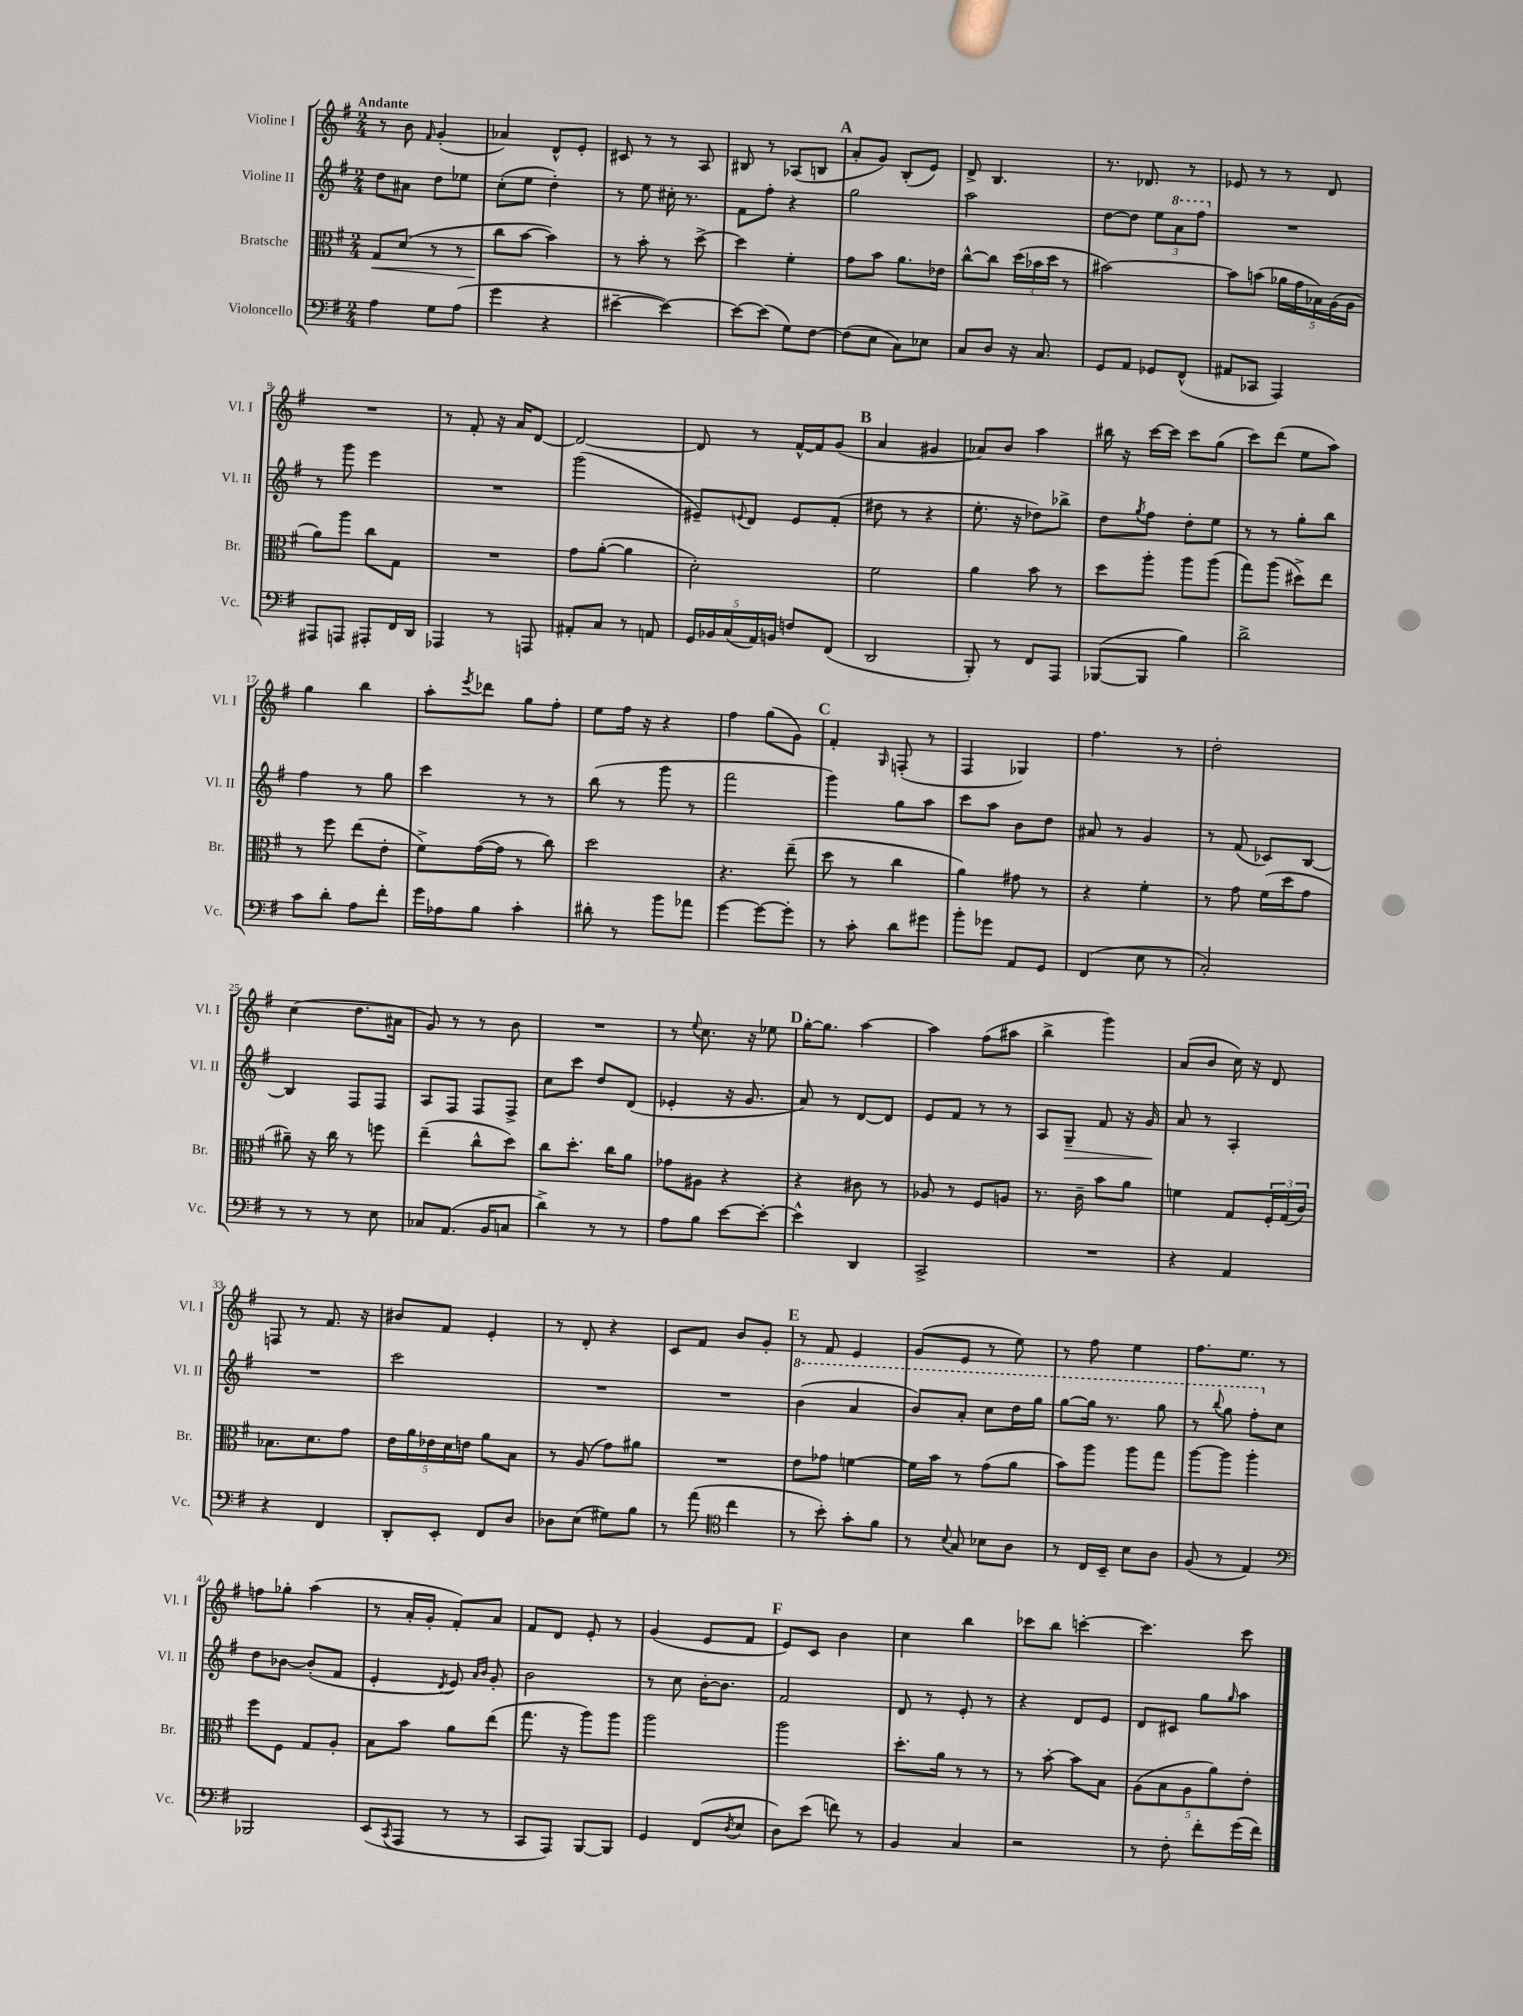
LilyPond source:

<<
\new StaffGroup <<
\new Staff = "s0" \with { instrumentName = "Violine I" shortInstrumentName = "Vl. I" } {
    \clef treble \key g \major \numericTimeSignature \time 2/4 \tempo "Andante"
    r8 b'8 \grace { fis'16 } g'4-.( |
    aes'4) d'8-^ e'8-. |
    cis'8 r8 r8 a8 |
    bis8 r8 aes8( b8 |
    \mark \markup { \bold "A" } a'8-. g'8) b8-.( e'8) |
    d'8-> b4. |
    r8. des'8. r8 |
    ees'8 r8 r8 d'8 |
    R2 |
    r8 fis'8-. r16 a'16 d'8~ |
    d'2~ |
    d'8 r8 fis'16~-^ fis'16 g'8( |
    \mark \markup { \bold "B" } a'4 gis'4 |
    aes'8) b'8 a''4 |
    bis''16 r16 c'''16~ c'''16 c'''8 g''8( |
    c'''8) d'''8( e''8 a''8) |
    g''4 b''4 |
    a''8-. \acciaccatura { e'''8 } des'''8 g''8 fis''8-. |
    e''8 fis''16 r16 r4 |
    fis''4 g''8( g'8) |
    \mark \markup { \bold "C" } fis'4-. \grace { g16 } f8-.( r8 |
    fis4 ges4) |
    fis''4. r8 |
    d''2-. |
    c''4( d''8. ais'16 |
    g'8) r8 r8 b'8 |
    R2 |
    r8 \appoggiatura { e''8 } c''8. r16 ees''8 |
    \mark \markup { \bold "D" } g''16~-. g''8. a''4~ |
    a''4 fis''8( ais''8 |
    b''4-> g'''4) |
    a'8( b'8 c''16) r16 d'8 |
    f8 r8 fis'8. r16 |
    bis'8 fis'8 e'4-. |
    r8 d'8-. r4 |
    c'8 fis'8 b'8 g'8-. |
    \mark \markup { \bold "E" } r8 fis'8 e'4 |
    g'8( e'8 r8 e''8) |
    r8 fis''8 e''4 |
    fis''8. e''8. r8 |
    f''8 ges''8-. a''4( |
    r8 a'16-. g'16-. fis'8-.) a'8 |
    fis'8 d'8 e'8-. r8 |
    g'4( e'8 fis'8 |
    \mark \markup { \bold "F" } e'8) c'8 b'4 |
    c''4 b''4 |
    ces'''8 b''8 c'''4~-. |
    c'''4. c'''8 \bar "|." |
}
\new Staff = "s1" \with { instrumentName = "Violine II" shortInstrumentName = "Vl. II" } {
    \clef treble \key g \major \numericTimeSignature \time 2/4
    d''8 ais'8 d''8 ees''8 |
    c''8-.( e''8 d''4-.) |
    r8 e''8 cis''16-. r8. |
    fis'8 fis''8-. r4 |
    \mark \markup { \bold "A" } g''2 |
    a''2 |
    d''8~ d''8 \tuplet 3/2 { e''8 \ottava #1 a''8 fis'''8 \ottava #0 } |
    R2 |
    r8 g'''8 e'''4 |
    R2 |
    g'''2( |
    eis'8--) \appoggiatura { e'8 } d'8 e'8 fis'8-.( |
    \mark \markup { \bold "B" } dis''8 r8 r4 |
    e''8.-. r16 des''8) bes''8-> |
    d''8 \acciaccatura { g''8 } fis''8 d''8-. e''8 |
    r8 r8 g''8-. b''8 |
    fis''4 r8 g''8 |
    c'''4 r8 r8 |
    b''8( r8 g'''8 r8 |
    fis'''2 |
    \mark \markup { \bold "C" } g'''4) g''8 a''8 |
    c'''8 a''8 b'8 d''8 |
    ais'8 r8 g'4 |
    r8 fis'8( ces'8) b8~ |
    b4 fis8 fis8 |
    a8 fis8 fis8 fis8-> |
    c''8 c'''8 d''8 d'8( |
    ees'4-. r16 g'8. |
    \mark \markup { \bold "D" } a'8) r8 d'8~ d'8 |
    e'8 fis'8 r8 r8 |
    a8 g8--\> fis'8 r16 g'16\! |
    a'8 r8 a4-. |
    R2 |
    c'''2 |
    R2 |
    R2 |
    \mark \markup { \bold "E" } \ottava #1 b''4( a''4 |
    b''8) a''8-. c'''8 d'''16 g'''16 |
    g'''8~ g'''16 r8. g'''8 |
    r8 \appoggiatura { b'''8 } g'''8 fis'''8-. \ottava #0 c''8 |
    d''8 bes'8~ bes'8-.( fis'8 |
    e'4-. \acciaccatura { d'8 } e'8) \grace { a'16 b'16 } g'8-. |
    b'2 |
    r8 c''8 b'16~-. b'8. |
    \mark \markup { \bold "F" } fis'2 |
    d'8 r8 e'8-. r8 |
    r4 d'8 e'8 |
    d'8 cis'8 g''8 \grace { g''16 } a''8 \bar "|." |
}
\new Staff = "s2" \with { instrumentName = "Bratsche" shortInstrumentName = "Br." } {
    \clef alto \key g \major \numericTimeSignature \time 2/4
    g8\< d'8( r8 r8 |
    c''8\! b'8~ b'4) |
    r8 b'8-. r8 d''8~-> |
    d''4 fis'4-. |
    \mark \markup { \bold "A" } g'8 b'8 a'8. ees'16 |
    c''8~-^ c''8 \tuplet 3/2 { d''16( bes'16 d''16 } r8 |
    bis'2~) |
    bis'8 b'8( \tuplet 5/4 { aes'16 g'16 bes16) a16( a16 } |
    a'8) a''8 c''8 g8 |
    R2 |
    g'8 a'8~-.( a'4 |
    d'2-.) |
    \mark \markup { \bold "B" } fis'2 |
    a'4 b'8 r8 |
    d''8 a''8-. a''8 a''8( |
    g''8) a''8( dis''8->) e''8 |
    r8 fis''8 e''8( e'8-. |
    fis'8->) g'16~( g'16 r8 c''8) |
    d''2 |
    r4. e''8--( |
    \mark \markup { \bold "C" } d''8 r8 c''4 |
    a'4) gis'8 r8 |
    r4 fis'4-. |
    r8 g'8 fis'16( d''16 g'8 |
    ais'8--) r16 c''16 r8 f''8 |
    e''4--( c''8-^ d''8) |
    c''8 d''8.-. c''16 a'8 |
    ges'8 ais8 r4 |
    \mark \markup { \bold "D" } r4 cis'8 r8 |
    aes8 r8 fis8 a8 |
    r8. c'16-- b'8 a'8 |
    f'4 g8 \tuplet 3/2 { fis16-. g16( c'16) } |
    bes8. d'8. g'8 |
    \tuplet 5/4 { e'16 a'16 ees'16 d'16 e'16 } a'8 b8 |
    r8 a8( g'8) ais'8 |
    R2 |
    \mark \markup { \bold "E" } e'8 ges'8 f'4~ |
    f'16 b'16 r8 g'8( a'8 |
    b'8) a''8 a''8 g''8 |
    a''8~ a''8 a''4-. |
    fis''8 fis8 g8 a8-. |
    b8 b'8 a'8 e''8( |
    g''8. r16 a''8) a''8 |
    a''2 |
    \mark \markup { \bold "F" } a''2 |
    d''8.-. a'16 r8 r8 |
    r8 b'8~-. b'8 b8 |
    \tuplet 5/4 { a8( b8 a8 a'8) e'8-. } \bar "|." |
}
\new Staff = "s3" \with { instrumentName = "Violoncello" shortInstrumentName = "Vc." } {
    \clef bass \key g \major \numericTimeSignature \time 2/4
    a4 g8 a8( |
    g'4 r4 |
    eis'4~-- eis'4~) |
    eis'8~ eis'8( g8) fis8~ |
    \mark \markup { \bold "A" } fis8( e8 c8) ees8 |
    c8 d8 r16 c8. |
    g,8 a,8 ges,8 fis,8-^( |
    ais,8 ces,8 a,,4) |
    ais,,8 a,,8 ais,,8-. fis,16 d,16 |
    aes,,4 r8 a,,8 |
    ais,8-. c8 r8 a,8 |
    \tuplet 5/4 { g,16 bes,16 c16( a,16) b,16 } f8 fis,8( |
    \mark \markup { \bold "B" } d,2 |
    b,,8-.) r8 fis,8 a,,8 |
    bes,,8~( bes,,8 b4) |
    d'2-> |
    c'8 d'8-. a8 fis'8-. |
    g'16 aes16 b8 c'4-. |
    dis'8-. r8 b'8 aes'8 |
    g'4~ g'8~ g'8-. |
    \mark \markup { \bold "C" } r8 c'8-. d'8 gis'8 |
    b'8-. ges'8 a,8 g,8 |
    fis,4( e8 r8 |
    c2-.) |
    r8 r8 r8 e8 |
    ces8 a,8.( b,16 c8 |
    d'4->) r8 r8 |
    a8 b8 e'8~ e'8~-. |
    \mark \markup { \bold "D" } e'4-^ d,4 |
    c,2-> |
    R2 |
    r4 a,4 |
    r4 fis,4 |
    d,8-. e,8-. fis,8 d8 |
    des8 e8( gis8) b8 |
    r8 a'8( \clef tenor c''4 |
    \mark \markup { \bold "E" } r8 b'8-.) g'8-. fis'8 |
    r8 \appoggiatura { b8 } g8 bes8 a8 |
    r8 c16 b,16-- b8 a8 |
    fis8( r8 e4) |
    \clef bass bes,,2 |
    e,8( \acciaccatura { c,8 } a,,8 r8 r8 |
    c,8 a,,8) b,,8~ b,,8 |
    g,4 fis,8( \acciaccatura { d8 } e8 |
    \mark \markup { \bold "F" } d8) e'8( f'8) r8 |
    b,4 c4 |
    r2 |
    r8 fis8-. fis'8-. g'16( fis'16) \bar "|." |
}
>>
>>
